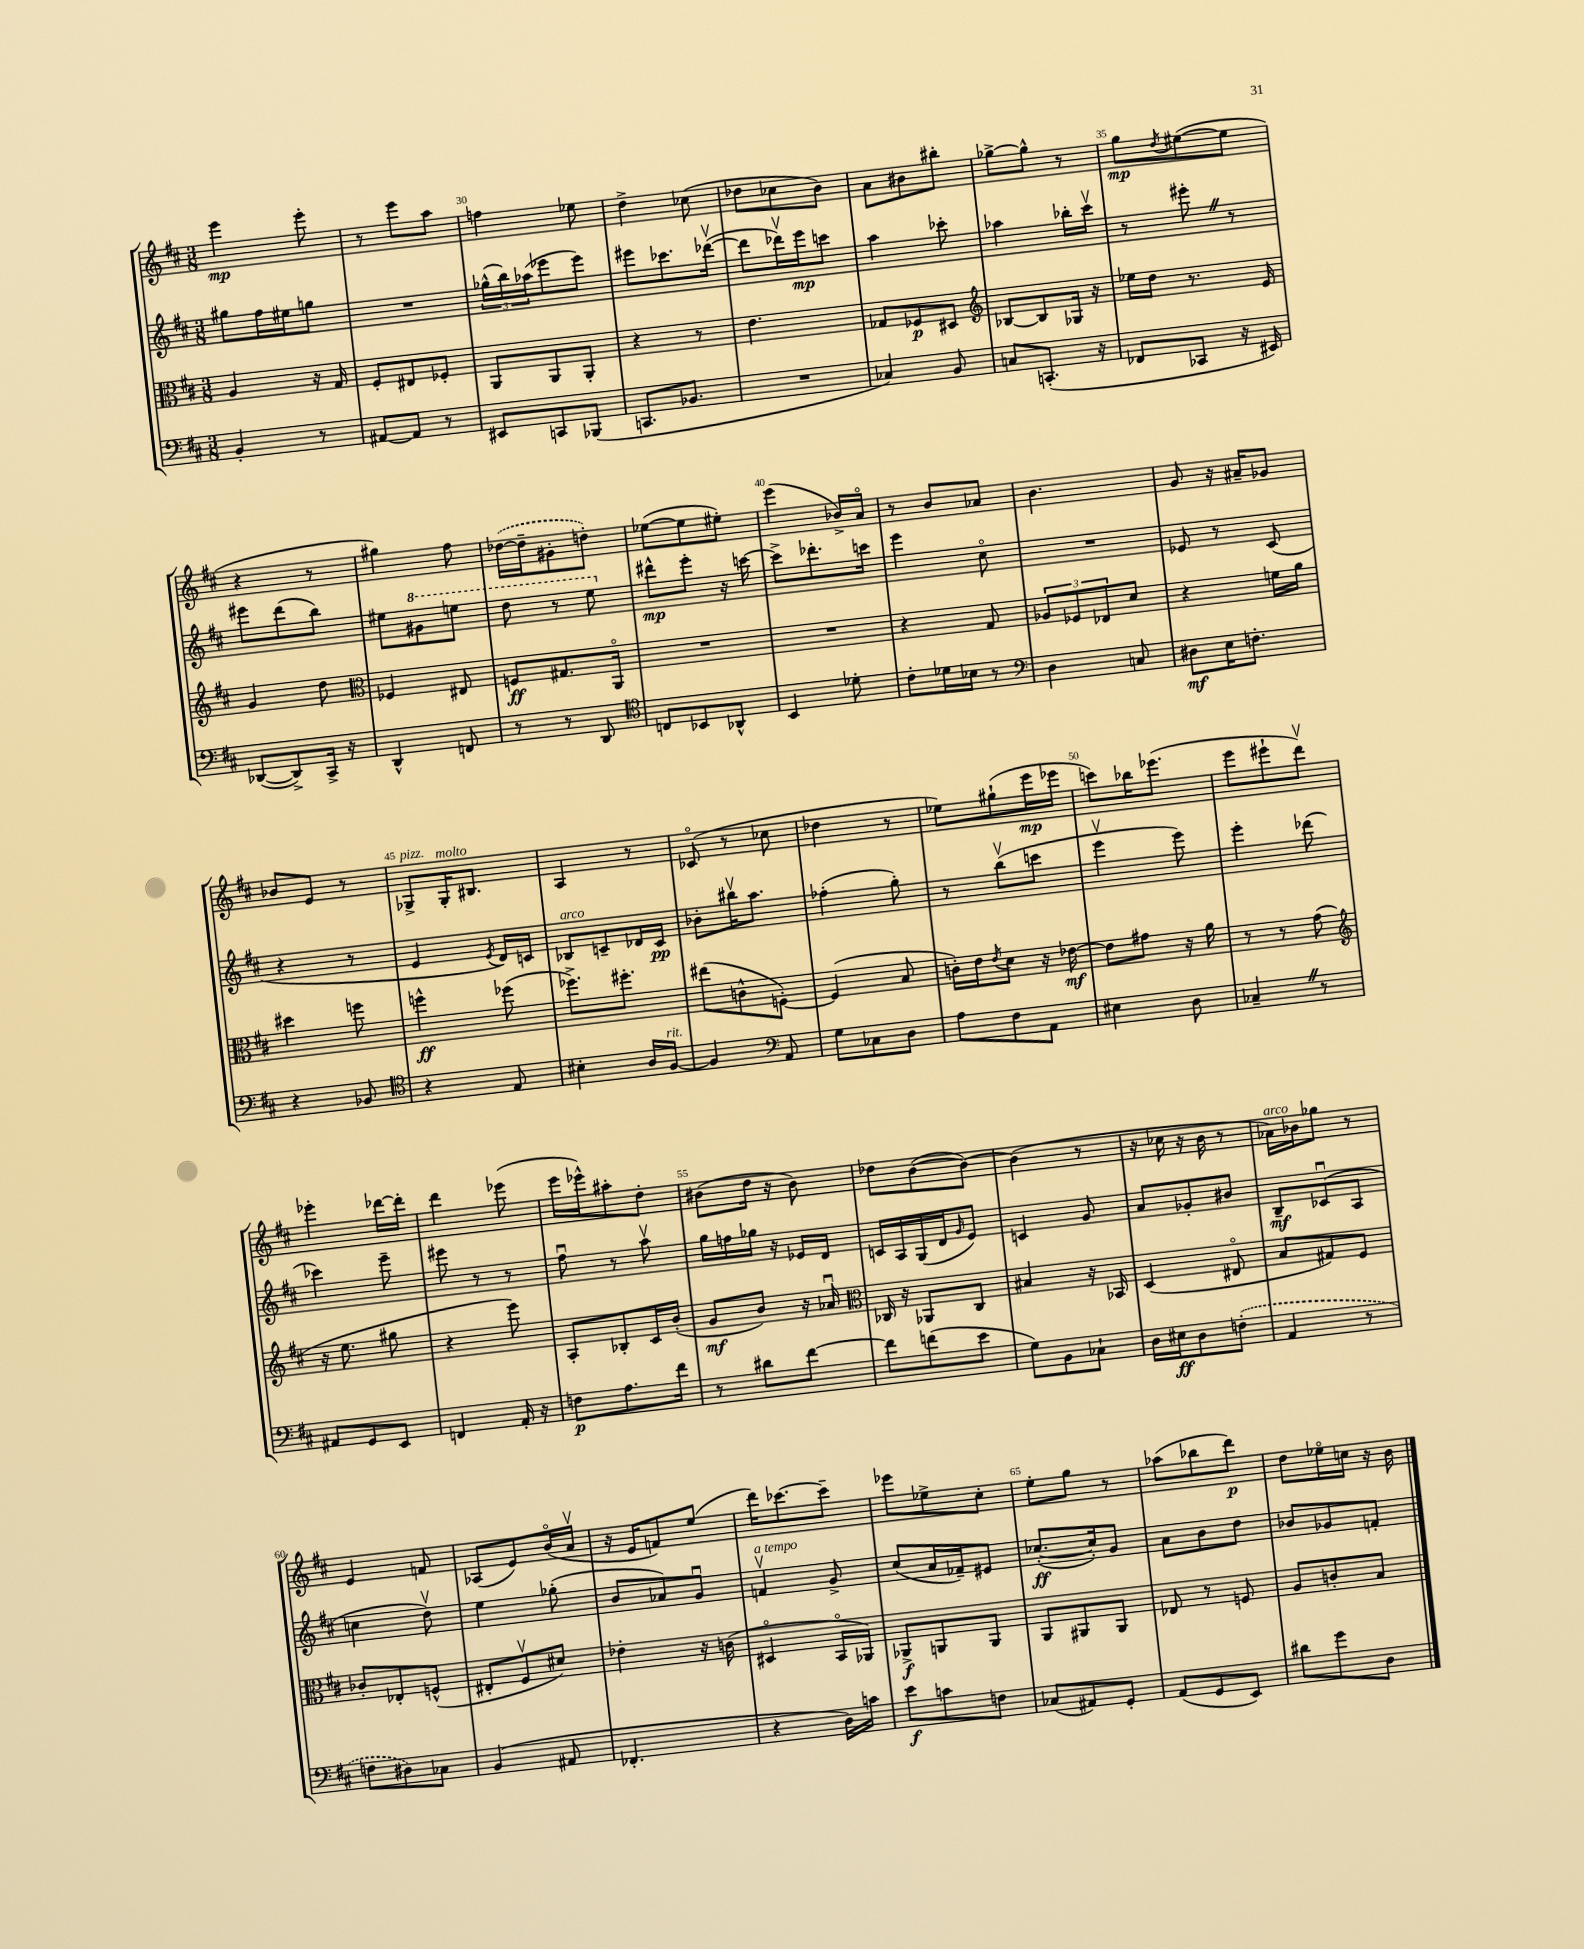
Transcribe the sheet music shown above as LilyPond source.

<<
\new StaffGroup <<
\new Staff = "s0" {
    \clef treble \key d \major \numericTimeSignature \time 3/8
    e'''4\mp e'''8-. |
    r8 e'''8 a''8 |
    f''4 ees''8 |
    d''4-> ces''8( |
    des''8 ces''8 b'8) |
    a'8 bis'8 bis''8-. |
    ges''8~-> ges''8-^ r8 |
    g''8\mp \acciaccatura { d''8 } eis''8~( eis''8 |
    r4 r8 |
    gis''4) fis''8 |
    \once \slurDashed des''16~( des''16-- gis'8-. d''8-.) |
    ees''8~( ees''8 eis''8-.) |
    e'''4( bes'16->) a'16\flageolet |
    r8 b'8 aes'8 |
    b'4. |
    g'8 r16 ais'16-- ges'8 |
    bes'8 e'8 r8 |
    ges8->^\markup { \italic "pizz." } ges16-.^\markup { \italic "molto" } bis8. |
    a4 r8 |
    ces'8\flageolet( r8 ces''8 |
    des''4 r8 |
    ees''8) gis''8-!( e'''16\mp ees'''16 |
    c'''8) bes''16 ees'''8.( |
    e'''8 eis'''8-! d'''8\upbow) |
    ees'''4-. des'''16~ des'''16-. |
    d'''4 ees'''8( |
    e'''16 ees'''16-^) ais''8-. d''8-. |
    bis'8( d''16 r16 bis'8) |
    des''8 b'8~( b'8~) |
    b'4( r8 |
    r16 ces''16 r16 b'16 r8 |
    aes'16^\markup { \italic "arco" }) bes'16 ges''8 r8 |
    e'4 f'8 |
    aes8( e'8) b'16\flageolet( a'16\upbow |
    r16 e'16 f'8) e''8( |
    d'''16) ces'''8.~ ces'''8-- |
    ees'''8 ees''8-> cis''8-. |
    e''8-. g''8 r8 |
    aes''8( bes''8 d'''8\p) |
    d''8 ees''16\flageolet c''16 r16 b'16 \bar "|." |
}
\new Staff = "s1" {
    \clef treble \key d \major \numericTimeSignature \time 3/8
    gis''8 fis''16 eis''16 g''8 |
    R4. |
    \tuplet 3/2 { ges''16-^( b''16) aes''16( } ees'''8 ees'''8) |
    eis'''8 ces'''8. des'''16~\upbow( |
    des'''8 des'''16\upbow) e'''16\mp c'''8 |
    a''4 ces'''8-. |
    aes''4 bes''16-. cis'''16\upbow |
    r8 eis'''8-. \once \override BreathingSign.text = \markup { \musicglyph "scripts.caesura.straight" } \breathe r8 |
    eis'''8 d'''8( b''8) |
    eis''8 \ottava #1 gis''8 e'''!8 |
    d'''8 r8 e'''8 \ottava #0 |
    dis'''8-^\mp e'''8-. r16 c'''16~ |
    c'''8-> des'''8.-. c'''16 |
    e'''4 cis''8\flageolet |
    R4. |
    ees'8 r8 cis'8( |
    r4 r8 |
    e'4 \acciaccatura { e'8 } d'16) c'16 |
    bes8^\markup { \italic "arco" } c'8-- des'16 c'16\pp |
    bes'8-. bis''16\upbow a''8. |
    fes''4-.( g''8-.) |
    r8 b''8\upbow( c'''8 |
    e'''4\upbow e'''8) |
    e'''4-. des'''8( |
    ces'''4) e'''8-- |
    eis'''8 r8 r8 |
    fis''8\downbow r8 a''8\upbow |
    g''16 f''16 ges''16 r16 ees'16 d'16 |
    c'16 a16 g16( d'16 \grace { g'16 } e'8) |
    c'4 g'8 |
    a'8 ges'8-. bis'8 |
    b8--\mf ces'8\downbow( a8 |
    c''4 d''8\upbow) |
    e''4 ges''8-.( |
    b'8 aes'8) g'8\downbow |
    f'4\upbow^\markup { \italic "a tempo" } g'8-> |
    cis''8( a'16 fes'16--) eis'8 |
    ces''8.~-.\ff( ces''16-.) g'8 |
    a'8 b'8 d''8 |
    bes'8 ges'8 f'8-. \bar "|." |
}
\new Staff = "s2" {
    \clef alto \key d \major \numericTimeSignature \time 3/8
    a4 r16 g16 |
    fis8-. eis8 fes8-. |
    a,8 a,8 a,8-. |
    r4 r8 |
    e'4. |
    ges8 fes8\p dis8 |
    \clef treble bes8~ bes8 ges16 r16 |
    ees''16 d''16 r8. e'16 |
    g'4 d''8 |
    \clef alto fes4 eis8 |
    f8\ff gis8. a,16\flageolet |
    R4. |
    R4. |
    r4 g8 |
    \tuplet 3/2 { aes8 fes8 ees8 } d'8 |
    r4 f'16 a'16 |
    dis''4 f''8 |
    f''4-^\ff fes''8( |
    fes''8.->) fis''8.-. |
    eis''8( c'8-^ f8~-.) |
    f4( b8 |
    c'16-.) e'16 \acciaccatura { e'8 } d'8 r16 ees'16~\mf |
    ees'8 gis'8 r16 a'16 |
    r8 r8 g'8( |
    \clef treble r16 e''8. gis''8 |
    r4 e'''8) |
    a8-. bes8-. cis'16 b'16-.( |
    g'8\mf b'8) r16 aes'16\downbow |
    \clef alto ces16 r16 aes,8 ces8 |
    bis4 r16 bes,16 |
    d4( eis8\flageolet |
    b8 gis8) fis8 |
    ces'8-. ees8-. f8-^( |
    eis8-. fis8\upbow dis'8) |
    ees'4-. r16 c'16( |
    dis4\flageolet b,16\flageolet aes,16) |
    aes,8->\f a,8 a,8 |
    a,8 ais,8 ais,8 |
    ees8 r8 f8 |
    a8 c'8-. b8 \bar "|." |
}
\new Staff = "s3" {
    \clef bass \key d \major \numericTimeSignature \time 3/8
    b,4-. r8 |
    ais,8~ ais,8 r8 |
    eis,8 c,8 bes,,8( |
    c,8. bes,8. |
    R4. |
    ces4) b,8 |
    c8 c,8.-.( r16 |
    fes,8 ces,8 r16 eis,16) |
    des,8~( des,8->) cis,16-> r16 |
    d,4-^ f,8 |
    r8 r8 d,8 |
    \clef tenor c8 bes,8 aes,8-^ |
    b,4 des'8-. |
    cis'8-. des'16 bes16 r8 |
    \clef bass d4 c8 |
    dis8\mf e16 f8.-. |
    r4 bes,8 |
    \clef tenor r4 e8 |
    bis4-. a16 fis16~^\markup { \italic "rit." } |
    fis4 \clef bass a,8 |
    g8 ces8 d8 |
    a8 fis8 a,8 |
    eis4 d8 |
    ces4-- \once \override BreathingSign.text = \markup { \musicglyph "scripts.caesura.straight" } \breathe r8 |
    ais,8 g,8 e,8 |
    f,4 a,16-. r16 |
    f8\p a8. fis'16 |
    r8 dis'8 fis'8~ |
    fis'8 f'8( e'8 |
    g8) b,8 ces8-! |
    d16 eis16\ff d8 \once \slurDashed f8-.( |
    a,4 r8 |
    f8 dis8) ces8 |
    b,4( ais,8 |
    fes,4.-. |
    r4 d16) c'16 |
    e'8\f c'8 f8 |
    ces8( ais,8) g,8-. |
    a,8( g,8 e,8) |
    dis'8 g'8 d8 \bar "|." |
}
>>
>>
\layout { \context { \Score currentBarNumber = #28 \override BarNumber.break-visibility = ##(#f #t #t) barNumberVisibility = #(every-nth-bar-number-visible 5) } }
